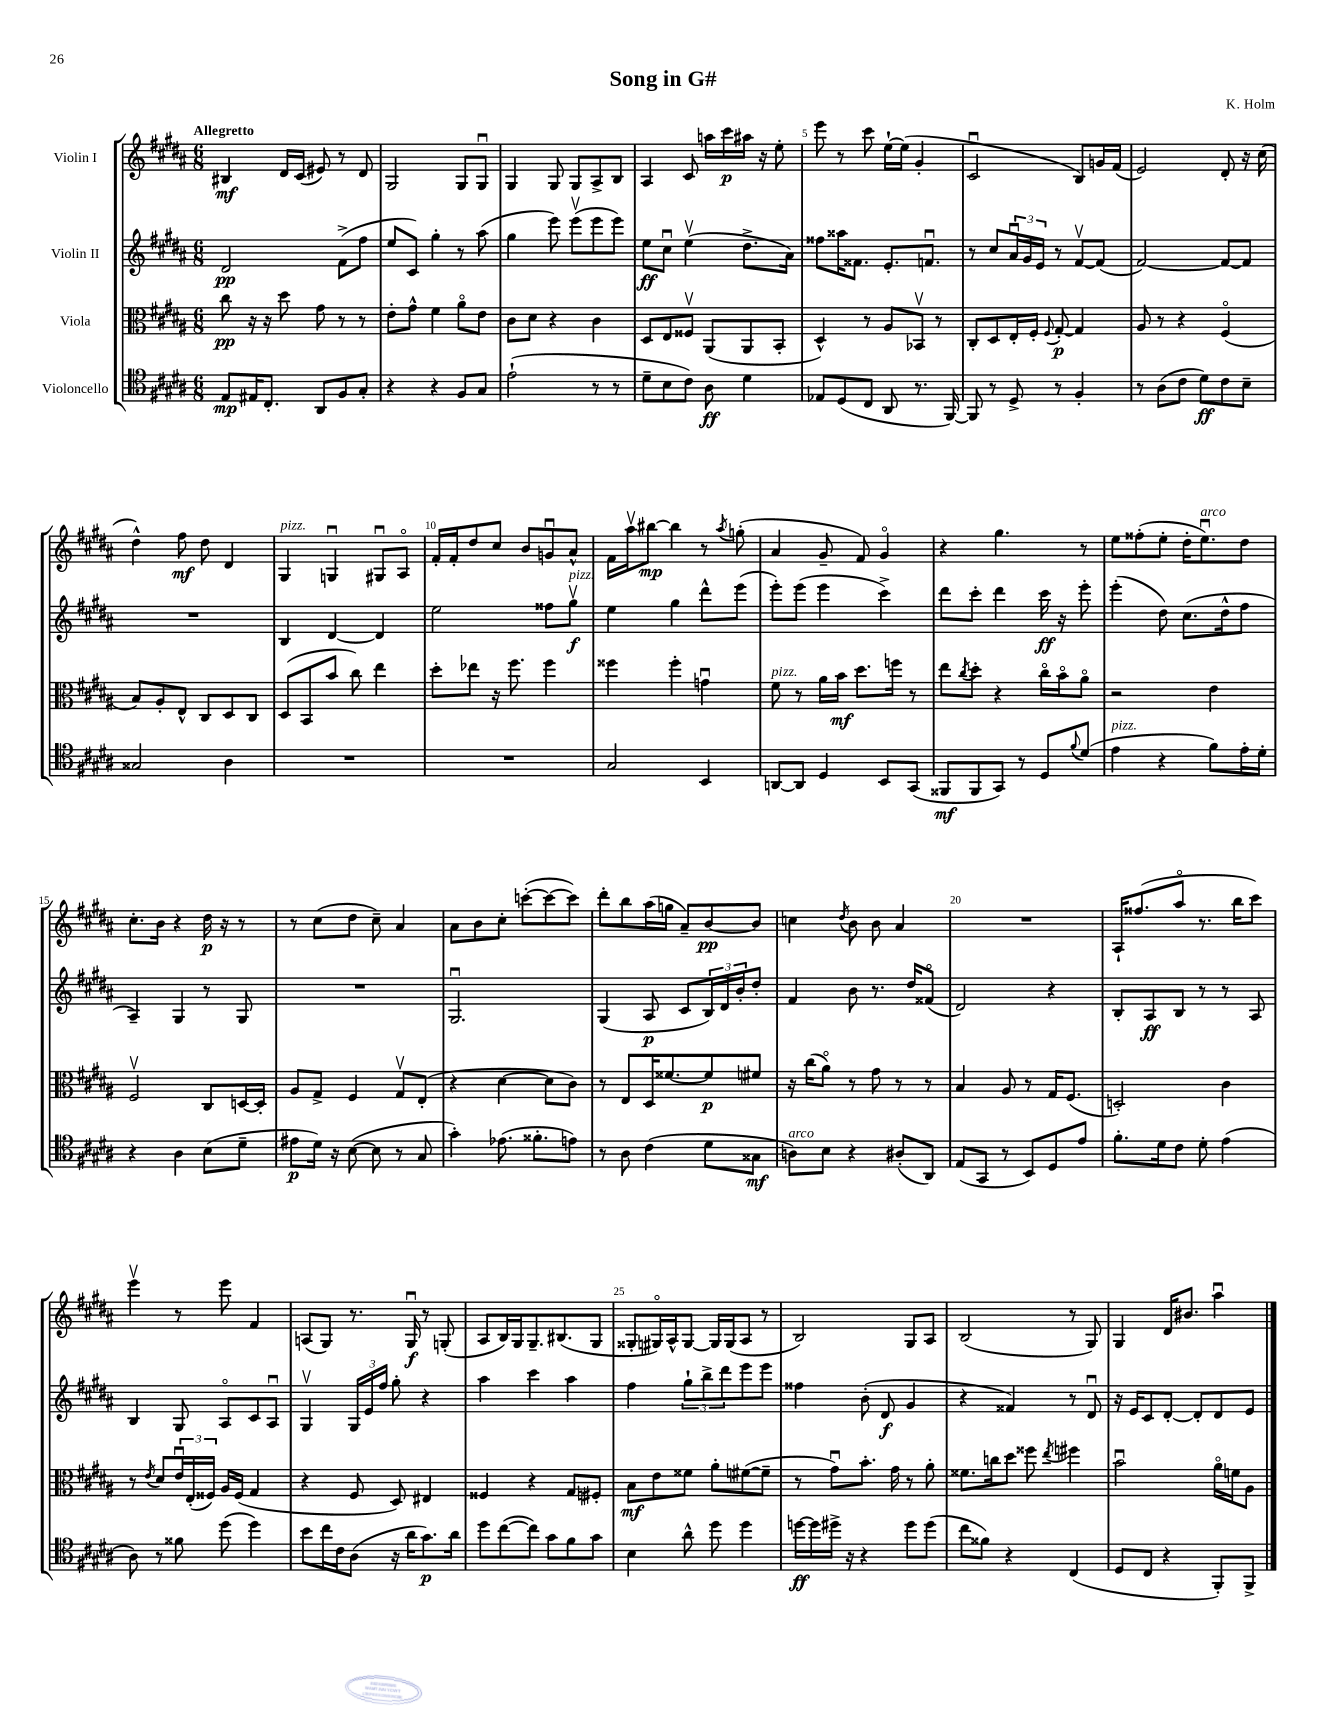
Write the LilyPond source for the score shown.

\header { title = "Song in G#" composer = "K. Holm" }
<<
\new StaffGroup <<
\new Staff = "s0" \with { instrumentName = "Violin I" } {
    \clef treble \key b \major \numericTimeSignature \time 6/8 \tempo "Allegretto"
    bis4\mf dis'16 cis'16( eis'8) r8 dis'8 |
    gis2 gis8 gis8\downbow |
    gis4 gis8 gis8 ais8-> b8 |
    ais4 cis'8 a''16 cis'''16\p ais''16 r16 e''8-. |
    e'''8 r8 cis'''8 e''16~-! e''16( gis'4-. |
    cis'2\downbow b8) g'16 fis'16( |
    e'2) dis'8-. r16 cis''16( |
    dis''4-^) fis''8\mf dis''8 dis'4 |
    gis4^\markup { \italic "pizz." } g4\downbow gis8\downbow ais8\flageolet |
    fis'16-. fis'16-. dis''8 cis''8 b'8 g'8\downbow ais'8-^ |
    fis'16 ais''16\upbow bis''8~\mp bis''4 r8 \acciaccatura { ais''8 } g''8-.( |
    ais'4 gis'8-- fis'8) gis'4\flageolet |
    r4 gis''4. r8 |
    e''8 fisis''8-.( e''8-. dis''16-. e''8.\downbow^\markup { \italic "arco" }) dis''8 |
    cis''8.-. b'16 r4 dis''16\p r16 r8 |
    r8 cis''8( dis''8 cis''8--) ais'4 |
    ais'8 b'8 cis''8-. c'''8~-.( c'''8~ c'''8) |
    dis'''8-. b''8 ais''16( g''16 ais'8--) b'8~\pp b'8 |
    c''4 \acciaccatura { dis''8 } b'8 b'8 ais'4 |
    R2. |
    ais16-! fisis''8.( ais''8\flageolet r8. b''16 cis'''8) |
    e'''4\upbow r8 e'''8 fis'4 |
    a8( gis8) r8. gis16\downbow\f r8 g8-.( |
    ais8 b16) gis16 gis8.-- bis8.( gis8 |
    gisis8-. gis16\flageolet) ais16-^ gis8~ gis16 gis16( ais8 r8 |
    b2) gis8 ais8 |
    b2( r8 gis8) |
    gis4 dis'16 bis'8. ais''4\downbow \bar "|." |
}
\new Staff = "s1" \with { instrumentName = "Violin II" } {
    \clef treble \key b \major \numericTimeSignature \time 6/8
    dis'2\pp fis'8->( fis''8 |
    e''8 cis'8) gis''4-. r8 ais''8( |
    gis''4 e'''8) e'''8\upbow( e'''8 e'''8) |
    e''8\ff cis''8\downbow e''4\upbow( dis''8.-> ais'16) |
    fisis''8 aisis''16 fisis'8. e'8.-. f'8.\downbow |
    r8 cis''8 \tuplet 3/2 { ais'16\downbow gis'16 e'16 } r8 fis'8~\upbow fis'8( |
    fis'2~) fis'8~ fis'8 |
    R2. |
    b4 dis'4~ dis'4 |
    e''2 fisis''8 gis''8\upbow\f^\markup { \italic "pizz." } |
    e''4 gis''4 dis'''8-^ e'''8( |
    e'''8-.) e'''8( e'''4 cis'''4->) |
    dis'''8 cis'''8-. dis'''4 cis'''16\ff r16 e'''8-. |
    e'''4-.( dis''8) cis''8.( dis''16-^ fis''8 |
    ais4--) gis4 r8 gis8 |
    R2. |
    gis2.\downbow |
    gis4( ais8\p cis'8 \tuplet 3/2 { b16) dis'16 b'16-. } dis''8-. |
    fis'4 b'8 r8. dis''16 fisis'8\flageolet( |
    dis'2) r4 |
    b8-. ais8\ff b8 r8 r8 ais8 |
    b4 gis8 ais8\flageolet cis'8 ais8\downbow |
    gis4\upbow \tuplet 3/2 { gis16 e'16 fis''16 } gis''8-. r4 |
    ais''4 cis'''4 ais''4 |
    fis''4 \tuplet 3/2 { gis''8-! b''8-> dis'''8 } e'''8 e'''8 |
    fisis''4 b'8-.( dis'8\f gis'4 |
    r4 fisis'4) r8 dis'8\downbow |
    r16 e'16 cis'8 dis'8~-. dis'8-. dis'8 e'8 \bar "|." |
}
\new Staff = "s2" \with { instrumentName = "Viola" } {
    \clef alto \key b \major \numericTimeSignature \time 6/8
    cis''8\pp r16 r16 dis''8 gis'8 r8 r8 |
    e'8-. gis'8-^ fis'4 ais'8\flageolet e'8 |
    cis'8 dis'8 r4 cis'4 |
    dis8 e8 fisis8\upbow ais,8( ais,8 b,8-. |
    dis4-^) r8 ais8 bes,8\upbow r8 |
    cis8-. dis8 e16-. fis16-. \appoggiatura { fis8 } gis8~-.\p gis4 |
    ais8 r8 r4 fis4\flageolet( |
    b8) ais8-. e8-^ cis8 dis8 cis8 |
    dis8( b,8 b'8 cis''8) e''4 |
    dis''8-. ees''8 r16 fis''8. fis''4 |
    fisis''4 fisis''4-. g'4\downbow |
    fis'8^\markup { \italic "pizz." } r8 ais'16 b'16\mf dis''8. f''16 r8 |
    e''8 \acciaccatura { cis''8 } dis''8-. r4 cis''16\flageolet b'16\flageolet ais'8\flageolet |
    r2 e'4 |
    fis2\upbow cis8 d16~ d16-. |
    ais8 gis8-> fis4 gis8\upbow e8-.( |
    r4 dis'4~ dis'8 cis'8) |
    r8 e8 dis16 fisis'8.~ fisis'8\p fis'8 |
    r16 cis''16( ais'8\flageolet) r8 gis'8 r8 r8 |
    b4 ais8 r8 gis16 fis8.( |
    d2-.) cis'4 |
    r8 \acciaccatura { e'8 } dis'8 \tuplet 3/2 { e'16\downbow e16-.( fisis16) } ais16 fisis16( gis4 |
    r4 fis8 dis8) eis4 |
    fisis4 r4 gis8 fis8-. |
    b8\mf e'8 fisis'8 ais'8-. fis'8~( fis'8-- |
    r8 gis'8\downbow) b'8.-. gis'16 r8 ais'8-. |
    fisis'8. c''16 dis''8 fisis''8 \acciaccatura { e''8 } fis''4 |
    b'2\downbow ais'16\flageolet f'16 ais8 \bar "|." |
}
\new Staff = "s3" \with { instrumentName = "Violoncello" } {
    \clef tenor \key b \major \numericTimeSignature \time 6/8
    e8\mp eis16 cis8.-. ais,8 fis8 gis8-. |
    r4 r4 fis8 gis8 |
    e'2-!( r8 r8 |
    dis'8-- b8 cis'8) ais8\ff dis'4 |
    ees8 dis8( cis8 ais,8 r8. fis,16~) |
    fis,8 r8 dis8-> r8 fis4-. |
    r8 ais8( cis'8 dis'8\ff) cis'8 b8-- |
    gisis2 ais4 |
    R2. |
    R2. |
    gis2 b,4 |
    a,8~ a,8 dis4 b,8 gis,8( |
    fisis,8\mf fisis,8 gis,8) r8 dis8 \appoggiatura { fis'8 } dis'8( |
    e'4^\markup { \italic "pizz." } r4 fis'8) e'16-. dis'16-. |
    r4 ais4 b8( dis'8-- |
    eis'8\p dis'16) r16 b8~( b8 r8 gis8 |
    gis'4-.) ees'8.( fisis'8.-. e'8) |
    r8 ais8 cis'4( dis'8 gisis8\mf |
    a8^\markup { \italic "arco" }) b8 r4 ais8-.( ais,8) |
    e8( gis,8 r8 b,8) dis8 e'8 |
    fis'8.-. dis'16 cis'8 dis'8-. e'4( |
    ais8) r8 fisis'8 dis''8( dis''4) |
    b'8 cis''16 cis'16 ais8( r16 ais'16 gis'8.\p) ais'16 |
    dis''8 cis''8~( cis''8) gis'8 fis'8 gis'8 |
    b4 ais'8-^ dis''8 dis''4 |
    d''16~\ff d''16 dis''16-> r16 r4 dis''8 dis''8( |
    cis''8 fisis'8) r4 cis4( |
    dis8 cis8 r4 fis,8-.) fis,8-> \bar "|." |
}
>>
>>
\layout { \context { \Score \override BarNumber.break-visibility = ##(#f #t #t) barNumberVisibility = #(every-nth-bar-number-visible 5) } }
